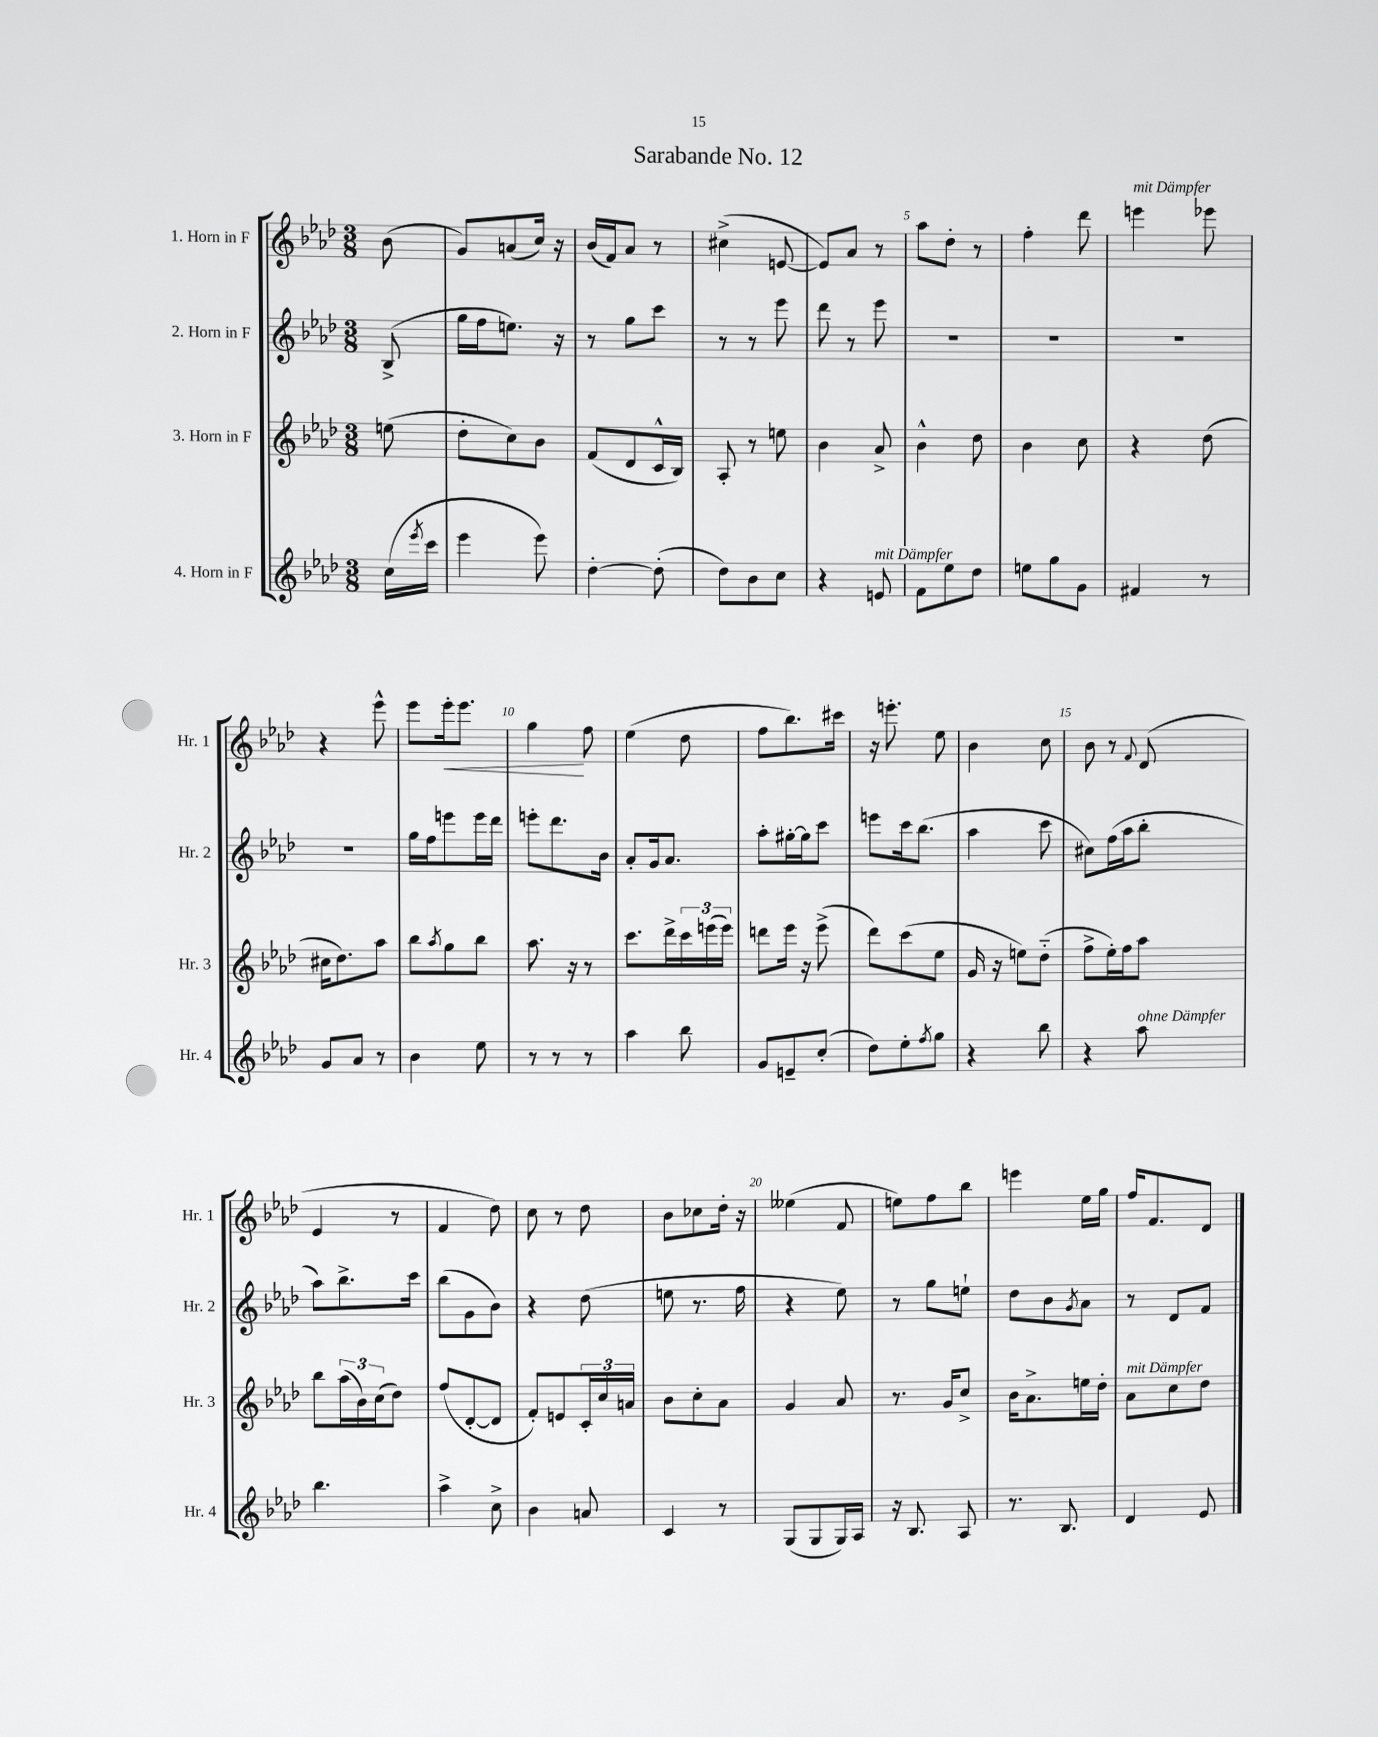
\header { title = "Sarabande No. 12" }
<<
\new StaffGroup <<
\new Staff = "s0" \with { instrumentName = "1. Horn in F" shortInstrumentName = "Hr. 1" } {
    \clef treble \key aes \major \numericTimeSignature \time 3/8 \partial 8
    bes'8( |
    g'8) a'8( c''16) r16 |
    bes'16( f'16) aes'8 r8 |
    cis''4->( e'8~ |
    e'8) aes'8 r8 |
    aes''8 des''8-. r8 |
    f''4-. des'''8 |
    e'''4^\markup { \italic "mit Dämpfer" } ees'''8 |
    r4 ees'''8-^ |
    ees'''8 ees'''16-.\< ees'''8. |
    g''4\! f''8 |
    ees''4( des''8 |
    f''8 bes''8.) cis'''16 |
    r16 e'''8.-. ees''8 |
    bes'4 c''8 |
    bes'8 r8 \appoggiatura { f'8 } des'8( |
    ees'4 r8 |
    f'4 des''8) |
    c''8 r8 des''8 |
    bes'8 ces''8 des''16-. r16 |
    eeses''4( f'8 |
    e''8) f''8 bes''8 |
    e'''4 ees''16 g''16 |
    f''16 f'8. des'8 \bar "|." |
}
\new Staff = "s1" \with { instrumentName = "2. Horn in F" shortInstrumentName = "Hr. 2" } {
    \clef treble \key aes \major \numericTimeSignature \time 3/8 \partial 8
    bes8->( |
    g''16 f''16 e''8.) r16 |
    r8 g''8 c'''8 |
    r8 r8 ees'''8 |
    des'''8 r8 ees'''8 |
    R4. |
    R4. |
    R4. |
    R4. |
    g''16 f''16 e'''8 e'''16 des'''16 |
    e'''8-. des'''8. bes'16 |
    aes'8-. g'16 aes'8. |
    aes''8-. gis''16~-. gis''16 c'''8 |
    e'''8 c'''16 bes''8.( |
    aes''4 c'''8 |
    cis''8) f''16( aes''16 bes''8-. |
    aes''8) bes''8.-> c'''16 |
    bes''8( g'8 bes'8) |
    r4 des''8( |
    e''8 r8. f''16 |
    r4 ees''8) |
    r8 g''8 e''8-! |
    des''8 bes'8 \acciaccatura { g'8 } aes'8 |
    r8 des'8 f'8 \bar "|." |
}
\new Staff = "s2" \with { instrumentName = "3. Horn in F" shortInstrumentName = "Hr. 3" } {
    \clef treble \key aes \major \numericTimeSignature \time 3/8 \partial 8
    e''8( |
    des''8-. c''8) bes'8 |
    f'8( des'8 c'16-^ bes16) |
    aes8-. r8 e''8 |
    bes'4 aes'8-> |
    bes'4-^ des''8 |
    bes'4 c''8 |
    r4 des''8( |
    cis''16 des''8.) aes''8 |
    bes''8 \acciaccatura { aes''8 } g''8 bes''8 |
    aes''8. r16 r8 |
    c'''8. des'''16-> \tuplet 3/2 { c'''16 e'''16( e'''16) } |
    d'''8 ees'''16 r16 ees'''8->( |
    des'''8) c'''8( ees''8 |
    g'16 r16 e''8) des''8-_( |
    f''8-> ees''16-.) f''16 aes''8 |
    bes''8 \tuplet 3/2 { aes''16( bes'16) c''16( } des''8) |
    f''8( des'8~-. des'8 |
    f'8-.) e'8 \tuplet 3/2 { c'16-. c''16 a'16 } |
    bes'8 c''8-. aes'8 |
    g'4 aes'8 |
    r8. g'16 c''8-> |
    bes'16 aes'8.-> e''16 des''16-. |
    aes'8^\markup { \italic "mit Dämpfer" } c''8 des''8 \bar "|." |
}
\new Staff = "s3" \with { instrumentName = "4. Horn in F" shortInstrumentName = "Hr. 4" } {
    \clef treble \key aes \major \numericTimeSignature \time 3/8 \partial 8
    c''16( \acciaccatura { ees'''8 } c'''16 |
    ees'''4 ees'''8) |
    des''4~-. des''8-.( |
    des''8) bes'8 c''8 |
    r4 e'8^\markup { \italic "mit Dämpfer" } |
    f'8 ees''8 des''8 |
    e''8 g''8 g'8 |
    fis'4 r8 |
    g'8 aes'8 r8 |
    bes'4 ees''8 |
    r8 r8 r8 |
    aes''4 bes''8 |
    g'8 e'8-- c''8-.( |
    des''8) ees''8-. \acciaccatura { f''8 } g''8 |
    r4 bes''8 |
    r4 aes''8^\markup { \italic "ohne Dämpfer" } |
    bes''4. |
    aes''4-> c''8-> |
    bes'4 a'8 |
    c'4 r8 |
    g8( g8 g16) aes16 |
    r16 bes8. aes8 |
    r8. bes8. |
    des'4 ees'8 \bar "|." |
}
>>
>>
\layout { \context { \Score \override BarNumber.break-visibility = ##(#f #t #t) barNumberVisibility = #(every-nth-bar-number-visible 5) } }
